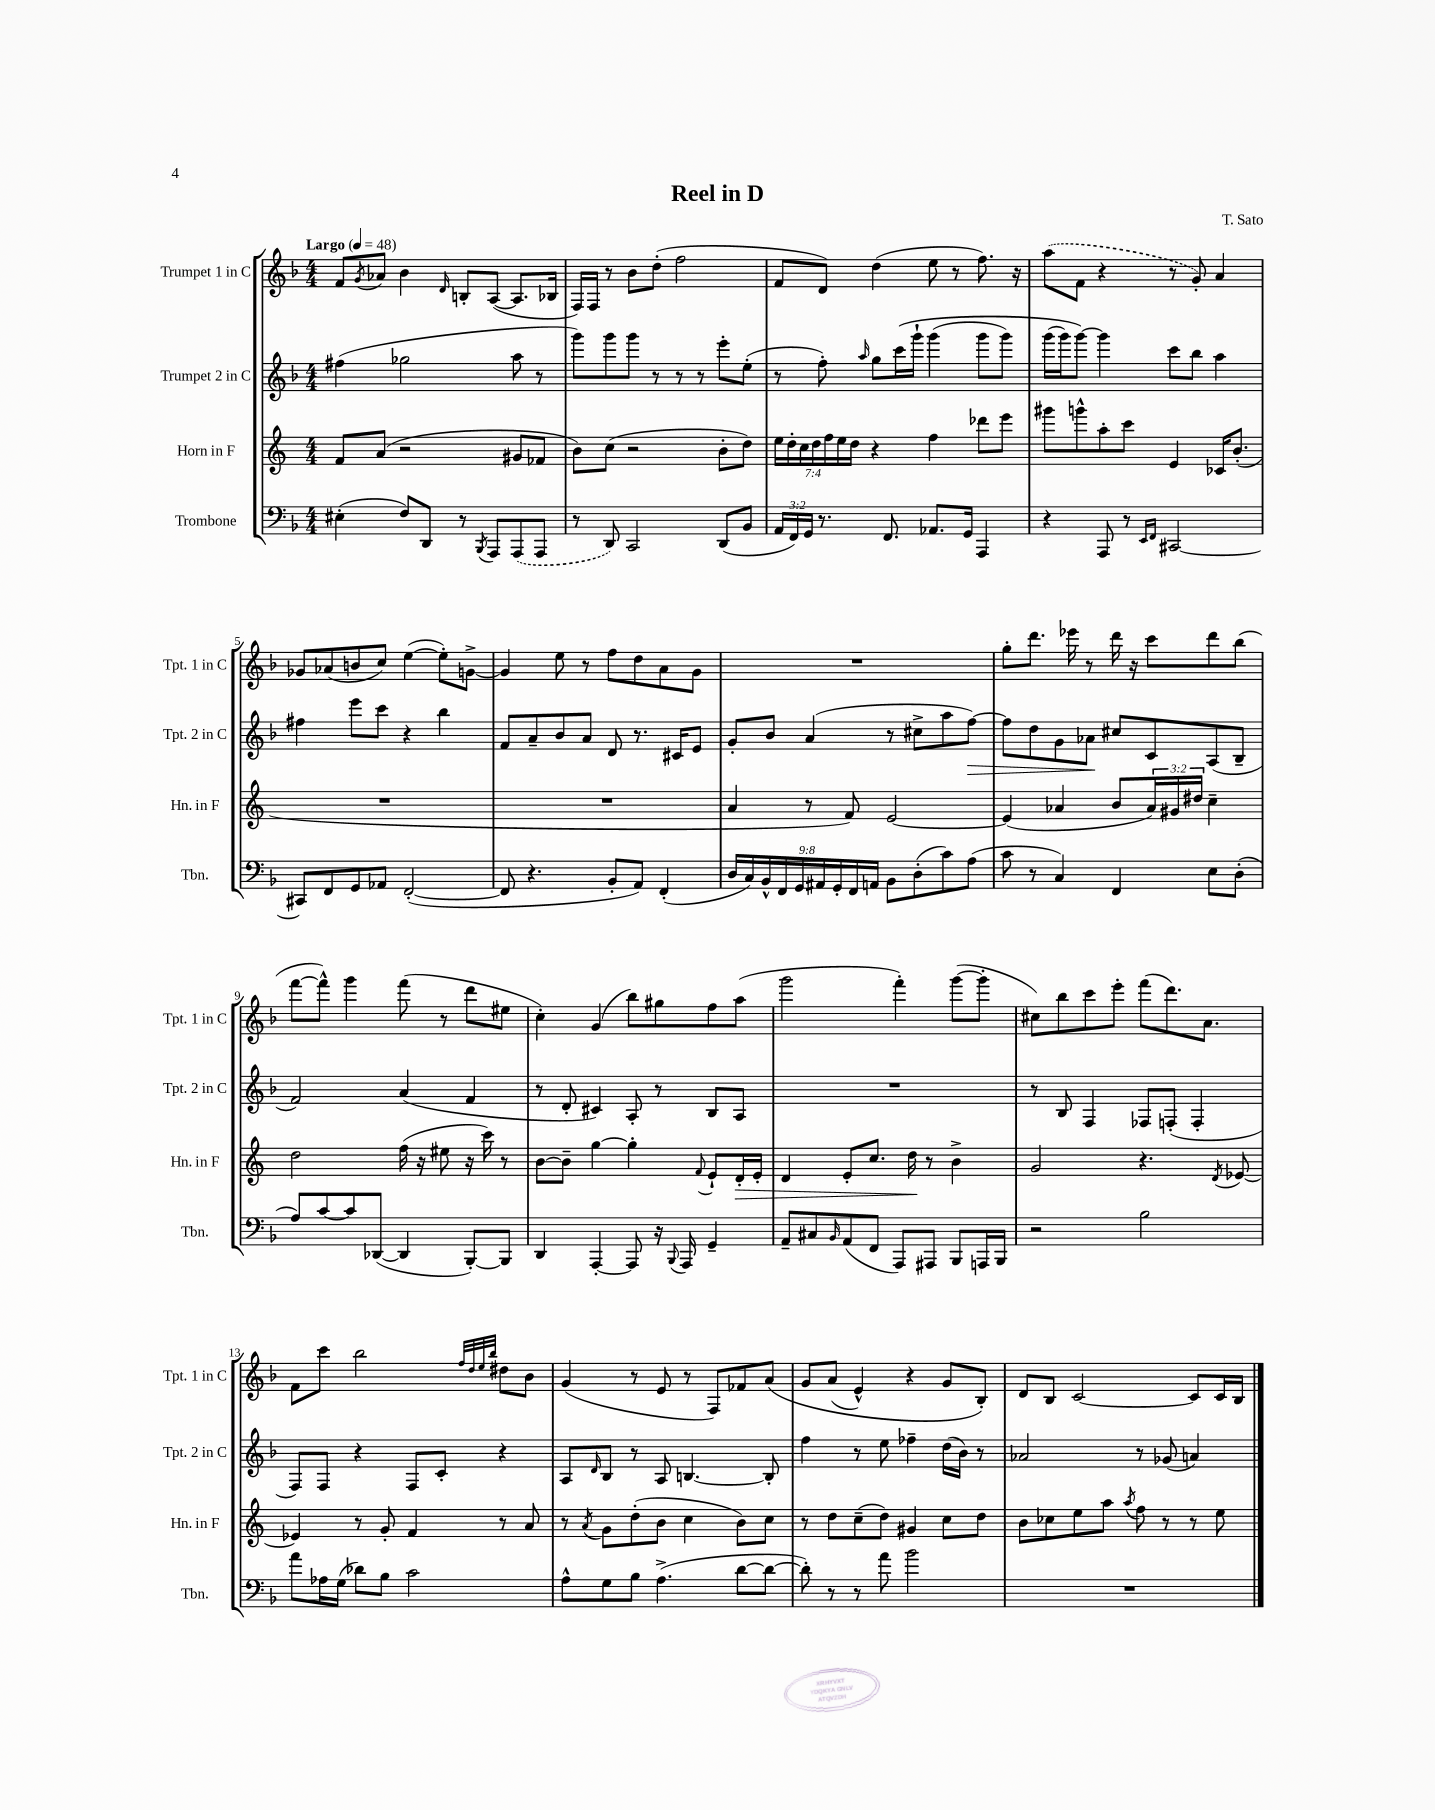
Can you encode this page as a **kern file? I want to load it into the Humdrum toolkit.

**kern	**kern	**kern	**kern
*staff4	*staff3	*staff2	*staff1
*clefF4	*clefG2	*clefG2	*clefG2
*k[b-]	*k[]	*k[b-]	*k[b-]
*M4/4	*M4/4	*M4/4	*M4/4
*MM48	*MM48	*MM48	*MM48
(4E#'\	8f/L	(4ff#\	8f/L
.	.	.	8qg/
.	(8a/J	.	8a-/J
8F/L)	2r	2gg-\	4b-\
8DD/J	.	.	.
.	.	.	16qqd/
8r	.	.	8B'/L
8qBBB-/	.	.	.
8AAA/L	.	.	([8A/J
(8AAA/	8g#/L	8aa\	8.A/]L
8AAA/J	8f-/J	8r	.
.	.	.	16B-/Jk
=	=	=	=
8r	8b\L)	8ggg\L)	16F/LL)
.	.	.	16F/JJ
8DD/)	(8cc\J	8ggg\	8r
2CC/	2r	8ggg\J	8b-\L
.	.	8r	(8dd'\J
.	.	8r	2ff\
.	.	8r	.
(8DD/L	8b'\L	8eee'\L	.
8BB-/J	8dd\J)	(8ee'\J	.
=	=	=	=
24AA/LL	28ee\LL	8r	8f/L
.	28dd'\	.	.
24FF/)	.	.	.
.	28cc\	.	.
24GG/JJ	.	.	.
.	28dd\	.	.
8.r	.	8ff'\)	8d/J)
.	28ff\	.	.
.	28ee\	.	.
.	28dd\JJ	.	.
.	.	16qqaa/	.
.	4r	8gg\L	(4dd\
8.FF/	.	.	.
.	.	&(16ccc\L	.
.	.	16ggg`\JJ	.
8.AA-/L	4ff\	(4ggg\	8ee\
.	.	.	8r
16GG/Jk	.	.	.
4AAA/	8ddd-\L	8ggg\L	8.ff\)
.	8eee\J	8ggg\J)	.
.	.	.	16r
=	=	=	=
4r	8ggg#\L	(16ggg\LL	(8aa\L
.	.	16ggg\J)	.
.	8ggg^^\	[8ggg\J&)	8f\J
8AAA/	8aa'\	4ggg\]	4r
8r	8ccc\J	.	.
16qqEE/LL	.	.	.
16qqFF/JJ	.	.	.
[2CC#/	4e/	8ccc\L	8r
.	.	8bb-\J	8g'/)
.	16c-/LK	4aa\	4a/
.	(8.b'/J	.	.
=	=	=	=
8CC#/]L	1r	4ff#\	8g-/L
8FF/	.	.	(8a-/
8GG/	.	8eee\L	8b/
8AA-/J	.	8ccc\J	8cc/J)
([2FF'/	.	4r	([4ee\
.	.	4bb-\	8ee'\]L)
.	.	.	[8g^\J
=	=	=	=
8FF/]	1r	8f/L	4g/]
4.r	.	8a~/	.
.	.	8b-/	8ee\
.	.	8a/J	8r
8BB-'/L	.	8d/	8ff\L
8AA/J)	.	8.r	8dd\
(4FF'/	.	.	8a\
.	.	16c#/LK	.
.	.	8e/J	8g\J
=	=	=	=
18D/LL	4a/	8g'/L	1r
18C/)	.	.	.
18BB-^^/	.	.	.
.	.	8b-/J	.
18FF/	.	.	.
18GG/	.	.	.
.	8r	(4a/	.
18AA#/	.	.	.
18GG'/	.	.	.
.	8f/)	.	.
18FF/	.	.	.
18AA/JJ	.	.	.
8BB-\L	[2e/	8r	.
(8D'\	.	8cc#^\L	.
8c\)	.	8aa\	.
(8A\J	.	[8ff\J)	.
=	=	=	=
8c\	(4e/]	8ff\]L	8gg'\L
8r	.	8dd\	8.ddd\J
4C/)	4a-/	8g\	.
.	.	.	16eee-\
.	.	8a-\J	8r
4FF/	8b/L	8cc#/L	16ddd\
.	.	.	16r
.	24a-/L)	8c/	8ccc\L
.	24g#/	.	.
.	24dd#/JJ	.	.
8E\L	4cc~\	(8A/	8ddd\
(8D'\J	.	8B-~/J	(8bb-\J
=	=	=	=
8A/L)	2dd\	2f/)	[8fff\L
[8c/	.	.	8fff^^\]J)
8c/]	.	.	4ggg\
([8DD-/J	.	.	.
4DD-/]	(16ff\	(4a/	(8fff\
.	16r	.	.
.	8ee#\	.	8r
[8BBB-'/L)	16r	4f/	8ddd\L
.	16ccc\)	.	.
8BBB-/]J	8r	.	8ee#\J
=	=	=	=
4DD/	[8b\L	8r	4cc'\)
.	8b~\]J	8d'/	.
[4AAA'/	[4gg\	4c#/)	(4g/
8AAA/]	4gg'\]	8A'/	8bb-\L)
16r	.	8r	8gg#\
8qqBBB-/	.	.	.
16AAA/	.	.	.
.	8qqf/	.	.
4GG~/	8e`/L	8B-/L	8ff\
.	16d'/L	8A/J	(8aa\J
.	16e'/JJ	.	.
=	=	=	=
8AA~/L	4d/	1r	2ggg\
8C#/	.	.	.
16qqBB-/	.	.	.
(8AA/	8e'/L	.	.
8FF/J	8.cc/J	.	.
8AAA/L)	.	.	4fff'\)
.	16dd\	.	.
8AAA#/J	8r	.	.
8BBB-/L	4b^\	.	([8ggg\L
16AAA/L	.	.	8ggg'\]J
16BBB-/JJ	.	.	.
=	=	=	=
2r	2g/	8r	8cc#\L)
.	.	8B-/	8bb-\
.	.	4F/	8ccc\
.	.	.	8eee'\J
2B-\	4.r	8F-/L	(8fff\L
.	.	(8F'/J	8.ddd\)
.	.	4F'/	.
.	.	.	8.a\J
.	8qd/	.	.
.	[8e-/	.	.
=	=	=	=
8a\L	4e-/]	8F/L)	8f\L
16A-\L	.	8F/J	8ccc\J
(16G\JJ	.	.	.
8d-\L)	8r	4r	2bb-\
8B-\J	8g'/	.	.
2c\	4f/	8F/L	.
.	.	8c'/J	.
.	.	.	32qqff/LLL
.	.	.	32qqdd/
.	.	.	32qqee/
.	.	.	32qqbb-/JJJ
.	8r	4r	8dd#\L
.	8a/	.	8b-\J
=	=	=	=
8A^^\L	8r	8A/L	(4g/
.	8qa/	16qqd/	.
8G\	8g\L	8B-/J	.
8B-\J	(8dd'\	8r	8r
(4.A^\	8b\J	8A/	8e/
.	4cc\	[4.B/	8r
.	.	.	8F/L)
[8d\L	8b\L)	.	8f-/
8d\_J	8cc\J	8B'/]	&(8a/J
=	=	=	=
8d'\])	8r	4ff\	8g/L
8r	8dd\L	.	(8a/J
8r	(8cc~\	8r	4e^^/)
8a\	8dd\J)	8ee\	.
2b-\	4g#/	4ff-~\	4r
.	8cc\L	(16dd\LL	8g/L
.	.	16b-\JJ)	.
.	8dd\J	8r	8B-'/J&)
=	=	=	=
1r	8b\L	2a-/	8d/L
.	8cc-\	.	8B-/J
.	8ee\	.	[2c/
.	8aa\J	.	.
.	8qaa/	.	.
.	8ff\	8r	.
.	8r	(8g-/	.
.	8r	4a/)	8c/]L
.	8ee\	.	16c/L
.	.	.	16B-/JJ
==	==	==	==
*-	*-	*-	*-
